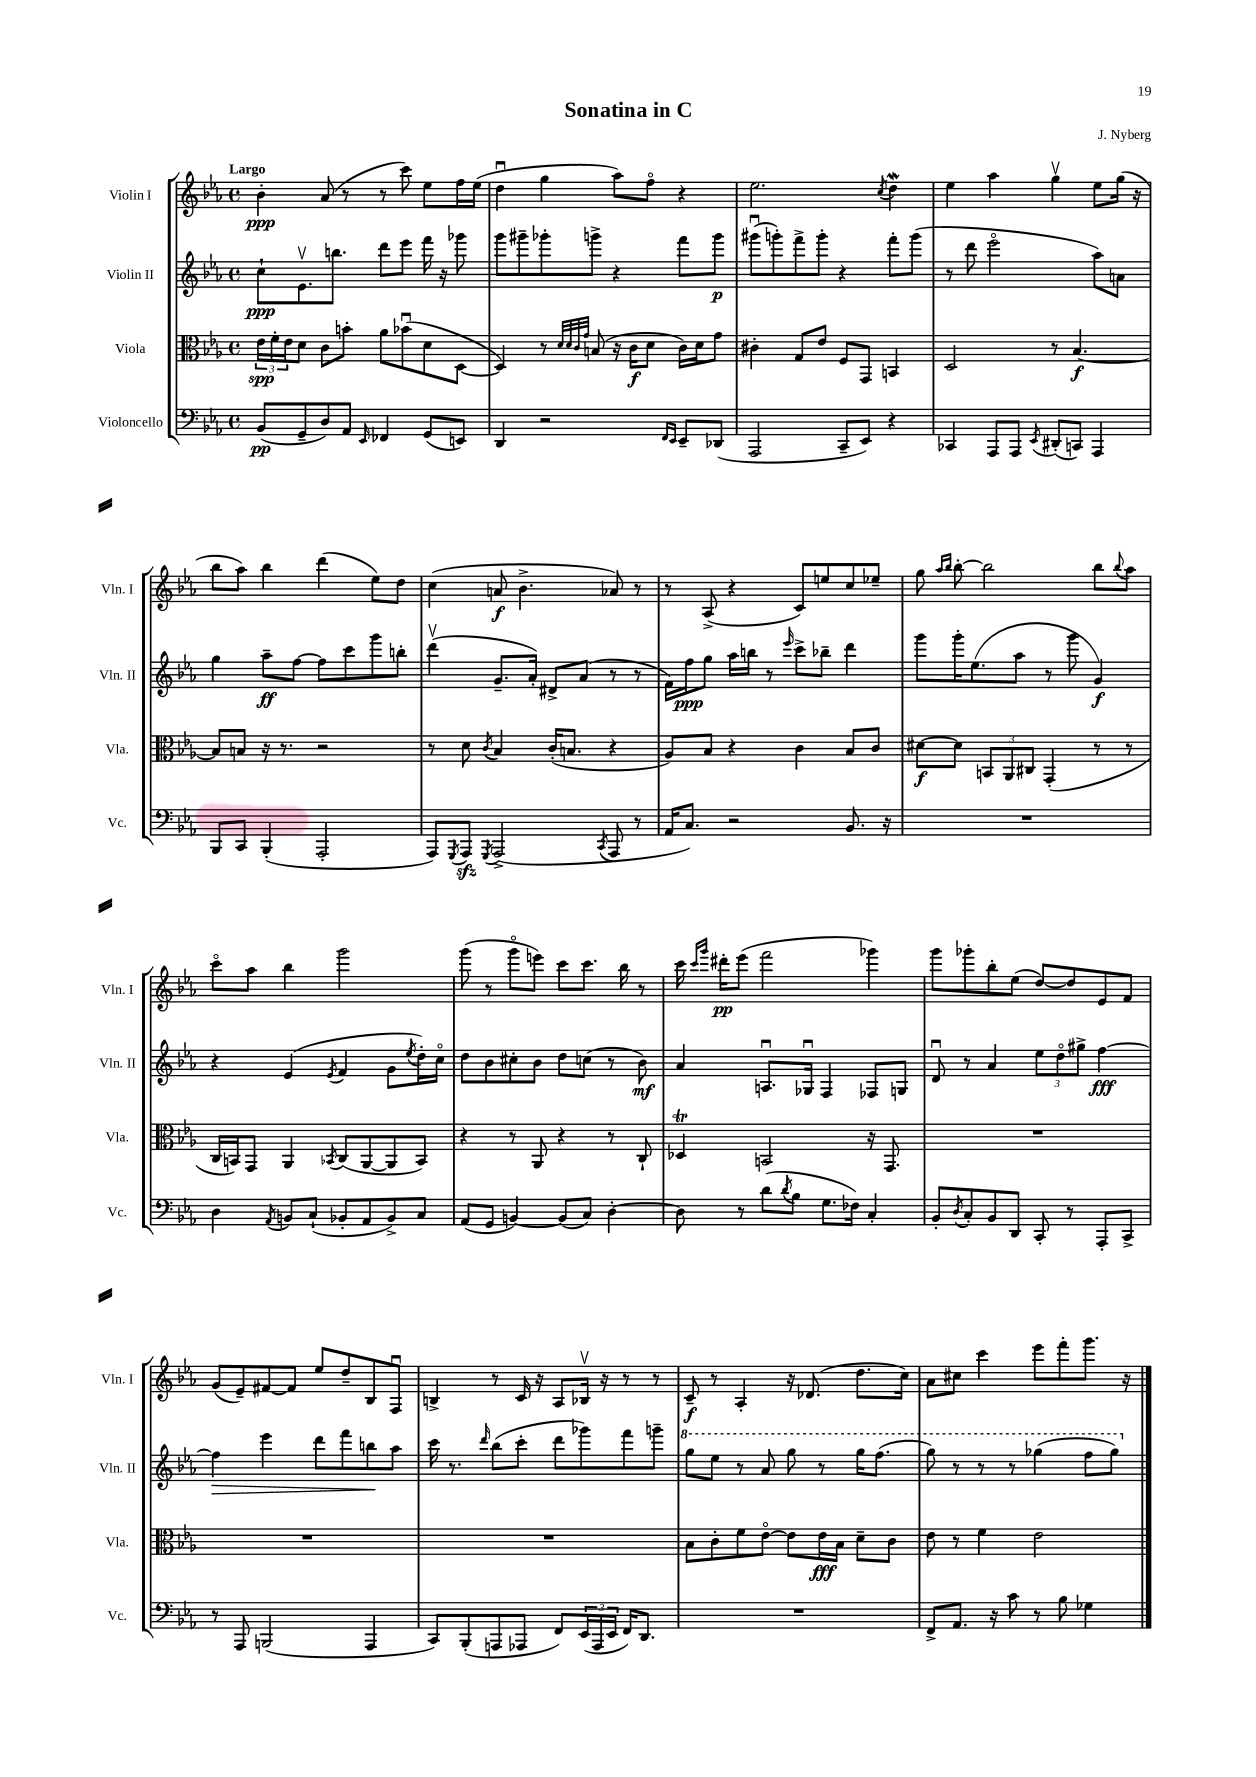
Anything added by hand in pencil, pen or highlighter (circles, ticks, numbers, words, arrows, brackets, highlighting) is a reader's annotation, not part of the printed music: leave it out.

**kern	**kern	**kern	**kern
*staff4	*staff3	*staff2	*staff1
*clefF4	*clefC3	*clefG2	*clefG2
*k[b-e-a-]	*k[b-e-a-]	*k[b-e-a-]	*k[b-e-a-]
*M4/4	*M4/4	*M4/4	*M4/4
*met(c)	*met(c)	*met(c)	*met(c)
(8BB-	24e-	8cc`	4b-'
.	24f'	.	.
.	24e-	.	.
8GG~	8d	8.e-v	.
8D)	8c	.	(8a-
.	.	8.bb	.
8AA-	8b'	.	8r
16qqEE-	.	.	.
4FF-	8a-	8ddd	8r
.	(8b-u	8eee-	8ccc)
(8GG	8d	16fff	8ee-
.	.	16r	.
8EE)	[8D	8ggg-	16ff
.	.	.	(16ee-
=	=	=	=
4DD	4D])	8ggg	4ddu
.	.	8ggg#~	.
2r	8r	8ggg-'	4gg
.	32qqd	.	.
.	32qqd	.	.
.	32qqc	.	.
.	32qqg	.	.
.	(8B	8ggg^	.
.	16r	4r	8aa-)
.	16c	.	.
.	8d	.	8ffo
16qqFF	.	.	.
16qqEE-	.	.	.
8EE-~	16c)	8fff	4r
.	16d	.	.
(8DD-	8g	8ggg	.
=	=	=	=
2AAA-	4c#'	(8ggg#u	2.ee-
.	.	8ggg')	.
.	8G	8fff^	.
.	8e-	8ggg'	.
8CC~	8F	4r	.
8EE-)	8GG	.	.
.	.	.	8qcc
4r	4BB	8fff'	4dd
.	.	(8ggg	.
=	=	=	=
4CC-	2D	8r	4ee-
.	.	8ddd	.
8AAA-	.	2eee-o	4aa-
8AAA-	.	.	.
8qEE-	.	.	.
(8DD#'	8r	.	4ggv
8CC)	[4.B-	.	.
4AAA-	.	8aa-)	8ee-
.	.	8a	(16gg
.	.	.	16r
=	=	=	=
8BBB-	8B-]	4gg	8bb-
8CC	8B	.	8aa-)
(4BBB-'	16r	8aa-~	4bb-
.	8.r	.	.
.	.	[8ff	.
2AAA-'	2r	8ff]	(4ddd
.	.	8ccc	.
.	.	8ggg	8ee-)
.	.	8bb'	8dd
=	=	=	=
8AAA-)	8r	(4dddv	(4cc
8qGGG	.	.	.
8AAA-	8d	.	.
8qGGG	8qc	.	.
(2AAA-^	4B-	8.g~	8a
.	.	.	4.b-^
.	.	16a-')	.
.	(16c'	8d#^	.
.	8.B	.	.
.	.	(8a-	.
8qCC	.	.	.
8AAA-	4r	8r	8a-)
8r	.	8r	8r
=	=	=	=
16AA-	8A-)	16f)	8r
8.C)	.	16ff	.
.	8B-	8gg	(8A-^
2r	4r	16aa-	4r
.	.	16bb	.
.	.	8r	.
.	.	16qqeee-	.
.	4c	8ccc^	8c)
.	.	8bb-~	8ee
8.BB-	8B-	4ddd	8cc
.	8c	.	8ee-~
16r	.	.	.
=	=	=	=
1r	[8d#	8ggg	8gg
.	.	.	16qqaa-
.	.	.	16qqbb-
.	8d#]	16ggg'	[8bb-'
.	.	(8.ee-	.
.	12BB	.	2bb-]
.	12AA-	.	.
.	.	8aa-	.
.	12C#	.	.
.	(4GG'	8r	.
.	.	8ggg	.
.	8r	4g)	8bb-
.	.	.	8qqbb-
.	8r	.	8aa-
=	=	=	=
4D	16C	4r	8ccco
.	16BB)	.	.
.	8GG	.	8aa-
8qAA-	.	.	.
8BB	4AA-	(4e-	4bb-
(8C`	.	.	.
.	8qBB-	8qe-	.
8BB-'	(8C	4f	2ggg
8AA-	[8AA-	.	.
8BB-^)	8AA-]	8g	.
.	.	8qee-	.
8C	8BB-)	16dd')	.
.	.	16cco	.
=	=	=	=
(8AA-	4r	8dd	(8ggg
8GG	.	8b-	8r
[4BB)	8r	8cc#'	8gggo
.	8AA-	8b-	8eee)
(8BB]	4r	8dd	8ccc
8C)	.	(8cc	8.ccc
[4D'	8r	8r	.
.	.	.	16bb-
.	8C`	8b-)	8r
=	=	=	=
8D]	4D-	4a-	16ccc
.	.	.	16qqccc
.	.	.	16qqggg
.	.	.	16ddd#'
8r	.	.	(8eee-
(8d	2BB	8.Au	2fff
8qd	.	.	.
8B-	.	.	.
.	.	16G-u	.
8.G	.	4F	.
16F-)	.	.	.
4C'	16r	8F-	4ggg-)
.	8.GG	.	.
.	.	8G	.
=	=	=	=
8BB-'	1r	8du	8ggg
8qD	.	.	.
8C'	.	8r	8ggg-'
8BB-	.	4a-	8bb-'
8DD	.	.	(8ee-
8CC'	.	12ee-	[8dd)
.	.	12ddo	.
8r	.	.	8dd]
.	.	12gg#^	.
8AAA-'	.	[4ff	8e-
8CC^	.	.	8f
=	=	=	=
8r	1r	4ff]	(8g
8AAA-	.	.	8e-~)
(2BBB	.	4eee-	[8f#
.	.	.	8f#]
.	.	8ddd	8ee-
.	.	8fff	8dd~
4AAA-	.	8bb	8B-
.	.	8aa-	8Fu
=	=	=	=
8CC)	1r	16ccc	4B^
.	.	8.r	.
(8BBB-'	.	.	.
.	.	16qqddd	.
8AAA	.	(8bb-	8r
8AAA-	.	8ccc'	16c
.	.	.	16r
8FF)	.	8ddd	8A-
(24EE-	.	8ggg-)	16B-v
24AAA-	.	.	.
.	.	.	16r
24EE-	.	.	.
16FF)	.	8fff	8r
8.DD	.	.	.
.	.	8ggg~	8r
=	=	=	=
1r	8B-	8ggg	8c~
.	8c'	8eee-	8r
.	8f	8r	4A-'
.	[8e-o	8aa-	.
.	8e-]	8ggg	16r
.	.	.	(8.d-
.	16e-	8r	.
.	16B-	.	.
.	8d~	16ggg	8.dd
.	.	(8.fff	.
.	8c	.	.
.	.	.	16cc)
=	=	=	=
8FF^	8e-	8ggg)	8a-
8.AA-	8r	8r	8cc#
.	4f	8r	4ccc
16r	.	.	.
8c	.	8r	.
8r	2e-	(4ggg-	8eee-
8B-	.	.	8fff'
4G-	.	8fff	8.ggg
.	.	8ggg-)	.
.	.	.	16r
==	==	==	==
*-	*-	*-	*-
